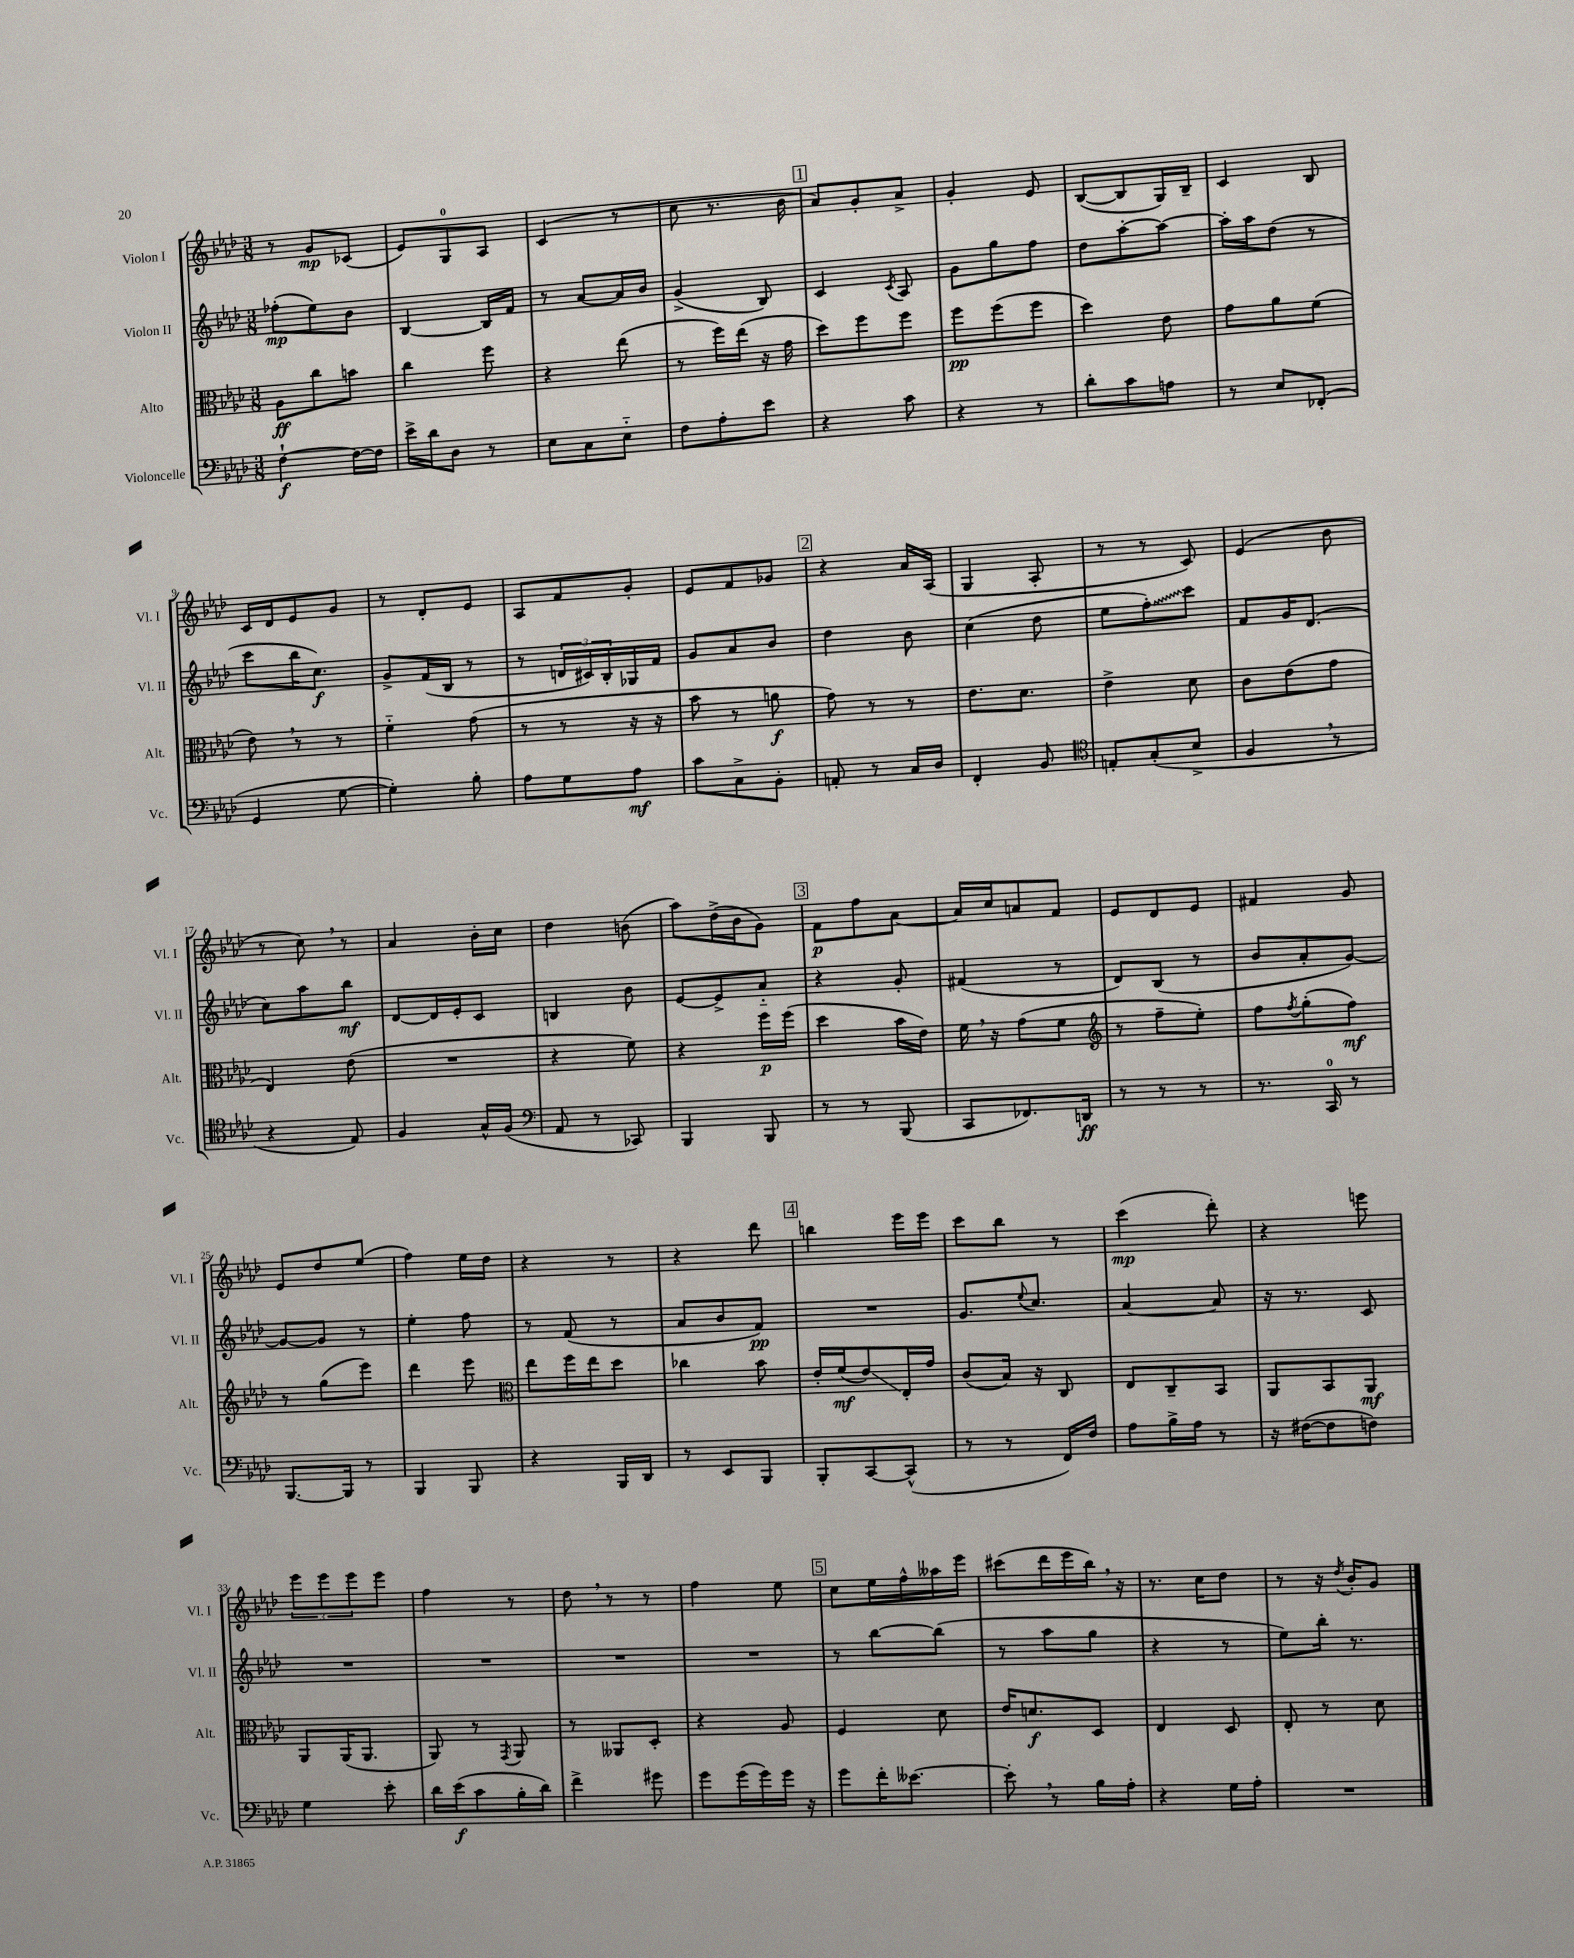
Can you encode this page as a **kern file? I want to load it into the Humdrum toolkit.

**kern	**kern	**kern	**kern
*staff4	*staff3	*staff2	*staff1
*clefF4	*clefC3	*clefG2	*clefG2
*k[b-e-a-d-]	*k[b-e-a-d-]	*k[b-e-a-d-]	*k[b-e-a-d-]
*M3/8	*M3/8	*M3/8	*M3/8
[4F`	8A-	(8ff-'	8r
.	8cc	8ee-)	8g
16F_	8b	8b-	(8c-
16F]	.	.	.
=	=	=	=
16e-^	4cc	[4B-	8e-)
16d-	.	.	.
8D-	.	.	8G
8r	8ff	16B-]	8A-
.	.	16f	.
=	=	=	=
8E-	4r	8r	(4c
8C	.	[8a-	.
8E-'~	(8ee-	16a-]	8r
.	.	16b-	.
=	=	=	=
8F	8r	(4g^	8cc
8A-'	16ff)	.	8.r
.	(16ee-	.	.
8e-	16r	8B-)	.
.	16g	.	16b-
=	=	=	=
4r	8dd-)	4c	8a-)
.	8ff	.	8g'
.	.	8qc	.
8c	8ff	8A-	8a-^
=	=	=	=
4r	8ff	8g	4g'
.	(8ff	8gg	.
8r	8ff	8ff	8e-
=	=	=	=
8d-'	4dd-)	8dd-	([8B-
8c	.	[8aa-'	8B-]
8A	8e-	8aa-_	16G)
.	.	.	16B-~
=	=	=	=
8r	8g	16aa-']	4c
.	.	16aa-	.
8E-	8a-	(8dd-	.
(8FF-'	(8f	8r	8B-
=	=	=	=
4GG	8e-)	8ccc	16c
.	.	.	16d-
.	8r	16bb-	8e-
.	.	8.cc)	.
[8G	8r	.	8g
=	=	=	=
4G'])	4f'~	8g^	8r
.	.	(16f	8d-'
.	.	16B-	.
8B-'	(8g	8r	8e-
=	=	=	=
8A-	8r	8r	8A-
8G	8r	24d	8f
.	.	24c#)	.
.	.	24B-'	.
8A-	16r	16G-	8g'
.	16r	16f	.
=	=	=	=
8c	8b-	8g	8e-
8C^	8r	8a-	8f
8BB-'	8a	8b-	8g-
=	=	=	=
8AA'	8g)	4dd-	4r
8r	8r	.	.
16C	8r	8b-	16a-
16D-	.	.	(16A-
=	=	=	=
4FF'	8.e-	(4cc	4G
.	8.d-	.	.
8BB-	.	8dd-	8A-'
=	=	=	=
*clefC4	*	*	*
8E'	4e-^	8ee-	8r
(8G'	.	8ff')	8r
8B-^	8d-	8ccc	8c)
=	=	=	=
4F	8c	8f	(4e-
.	(8e-	16g	.
.	.	(8.d-	.
8r	8g	.	8b-
=	=	=	=
4r	4E-)	8cc)	8r
.	.	8aa-	8cc)
8E-)	(8e-	8bb-	8r
=	=	=	=
4F	4.r	[8d-	4a-
.	.	16d-]	.
.	.	16e-'	.
16G^^	.	8c	16b-'
(16F	.	.	16cc
=	=	=	=
*clefF4	*	*	*
8AA-	4r	4B	4dd-
8r	.	.	.
8CC-)	8f)	8b-	(8b
=	=	=	=
4BBB-	4r	[8e-	8aa-)
.	.	8e-^]	(16dd-^
.	.	.	16b-
8BBB-	16ff	8a-'~	8g)
.	(16ff	.	.
=	=	=	=
8r	4dd-	4r	8f
8r	.	.	8ff
(8BBB-	16b-	8g'	[8a-
.	16e-)	.	.
=	=	=	=
8CC	16f	(4f#	16a-]
.	16r	.	16cc
8.FF-)	(8g	.	8a
.	8f	8r	8f
16DD	.	.	.
=	=	=	=
*	*clefG2	*	*
8r	8r	8d-)	8e-
8r	8ff~	(8B-	8d-
8r	8ee-')	8r	8e-
=	=	=	=
8.r	8ff	8b-	4f#
.	8qff	.	.
.	(8gg'	8a-'	.
16CC	.	.	.
8r	8ff)	[8g)	8g
=	=	=	=
[8.BBB-	8r	8g_	8e-
.	(8gg	8g]	8dd-
16BBB-]	.	.	.
8r	8eee-)	8r	(8ee-
=	=	=	=
4BBB-	4ddd-	4ee-'	4ff)
8BBB-	8eee-	8ff	16ee-
.	.	.	16dd-
=	=	=	=
*	*clefC3	*	*
4r	8ee-	8r	4r
.	16ff	(8f	.
.	16ee-	.	.
16BBB-	8dd-	8r	8r
16DD-	.	.	.
=	=	=	=
8r	4cc-	8a-	4r
8EE-	.	8b-	.
8BBB-	8b-	8f)	8ddd-
=	=	=	=
8BBB-'	16e-'	4.r	4bb
.	(16f	.	.
[8CC	8e-)	.	.
(8CC^^]	16E-'	.	16eee-
.	16g	.	16eee-
=	=	=	=
8r	(8c	8.g	8ccc
8r	16B-)	.	8bb-
.	.	8qqee-	.
.	16r	8.cc	.
16FF)	8C	.	8r
16F	.	.	.
=	=	=	=
8A-	8E-	[4a-	(4ccc
16B-^	8C~	.	.
16A-	.	.	.
8r	8BB-	8a-]	8ddd-')
=	=	=	=
16r	8AA-	16r	4r
([16F#	.	8.r	.
8F#]	8BB-	.	.
8F)	8AA-	8c	8eee
=	=	=	=
4G	8AA-	4.r	12eee-
.	.	.	12eee-
.	(16AA-	.	.
.	.	.	12eee-
.	8.AA-	.	.
8e-'	.	.	8eee-
=	=	=	=
16d-	8AA-)	4.r	4ff
(16e-	.	.	.
8c	8r	.	.
.	8qGG	.	.
16B-'	8AA-	.	8r
16d-)	.	.	.
=	=	=	=
4f^	8r	4.r	8dd-
.	8AA--	.	8r
8g#	8D-'	.	8r
=	=	=	=
8g	4r	4.r	4ff
(16g	.	.	.
16g)	.	.	.
16g	8A-	.	8ee-
16r	.	.	.
=	=	=	=
8g	4F	8r	8cc
16f'	.	[8bb-	16ee-
[8.e--	.	.	16ff^^
.	8d-	(8bb-]	16aa--
.	.	.	16eee-
=	=	=	=
8e--']	16e-	8r	(8ccc#
.	8.d	.	.
8r	.	8aa-	16ddd-
.	.	.	16eee-
16B-	8D-	8gg	16bb-)
16A-'	.	.	16r
=	=	=	=
4r	4E-	4r	8.r
.	.	.	16cc
16G	8D-	8r	8dd-
16A-'	.	.	.
=	=	=	=
4.r	8E-'	8ee-)	8r
.	8r	16bb-'	16r
.	.	.	8qdd-
.	.	8.r	16b-'
.	8d-	.	8g
==	==	==	==
*-	*-	*-	*-
